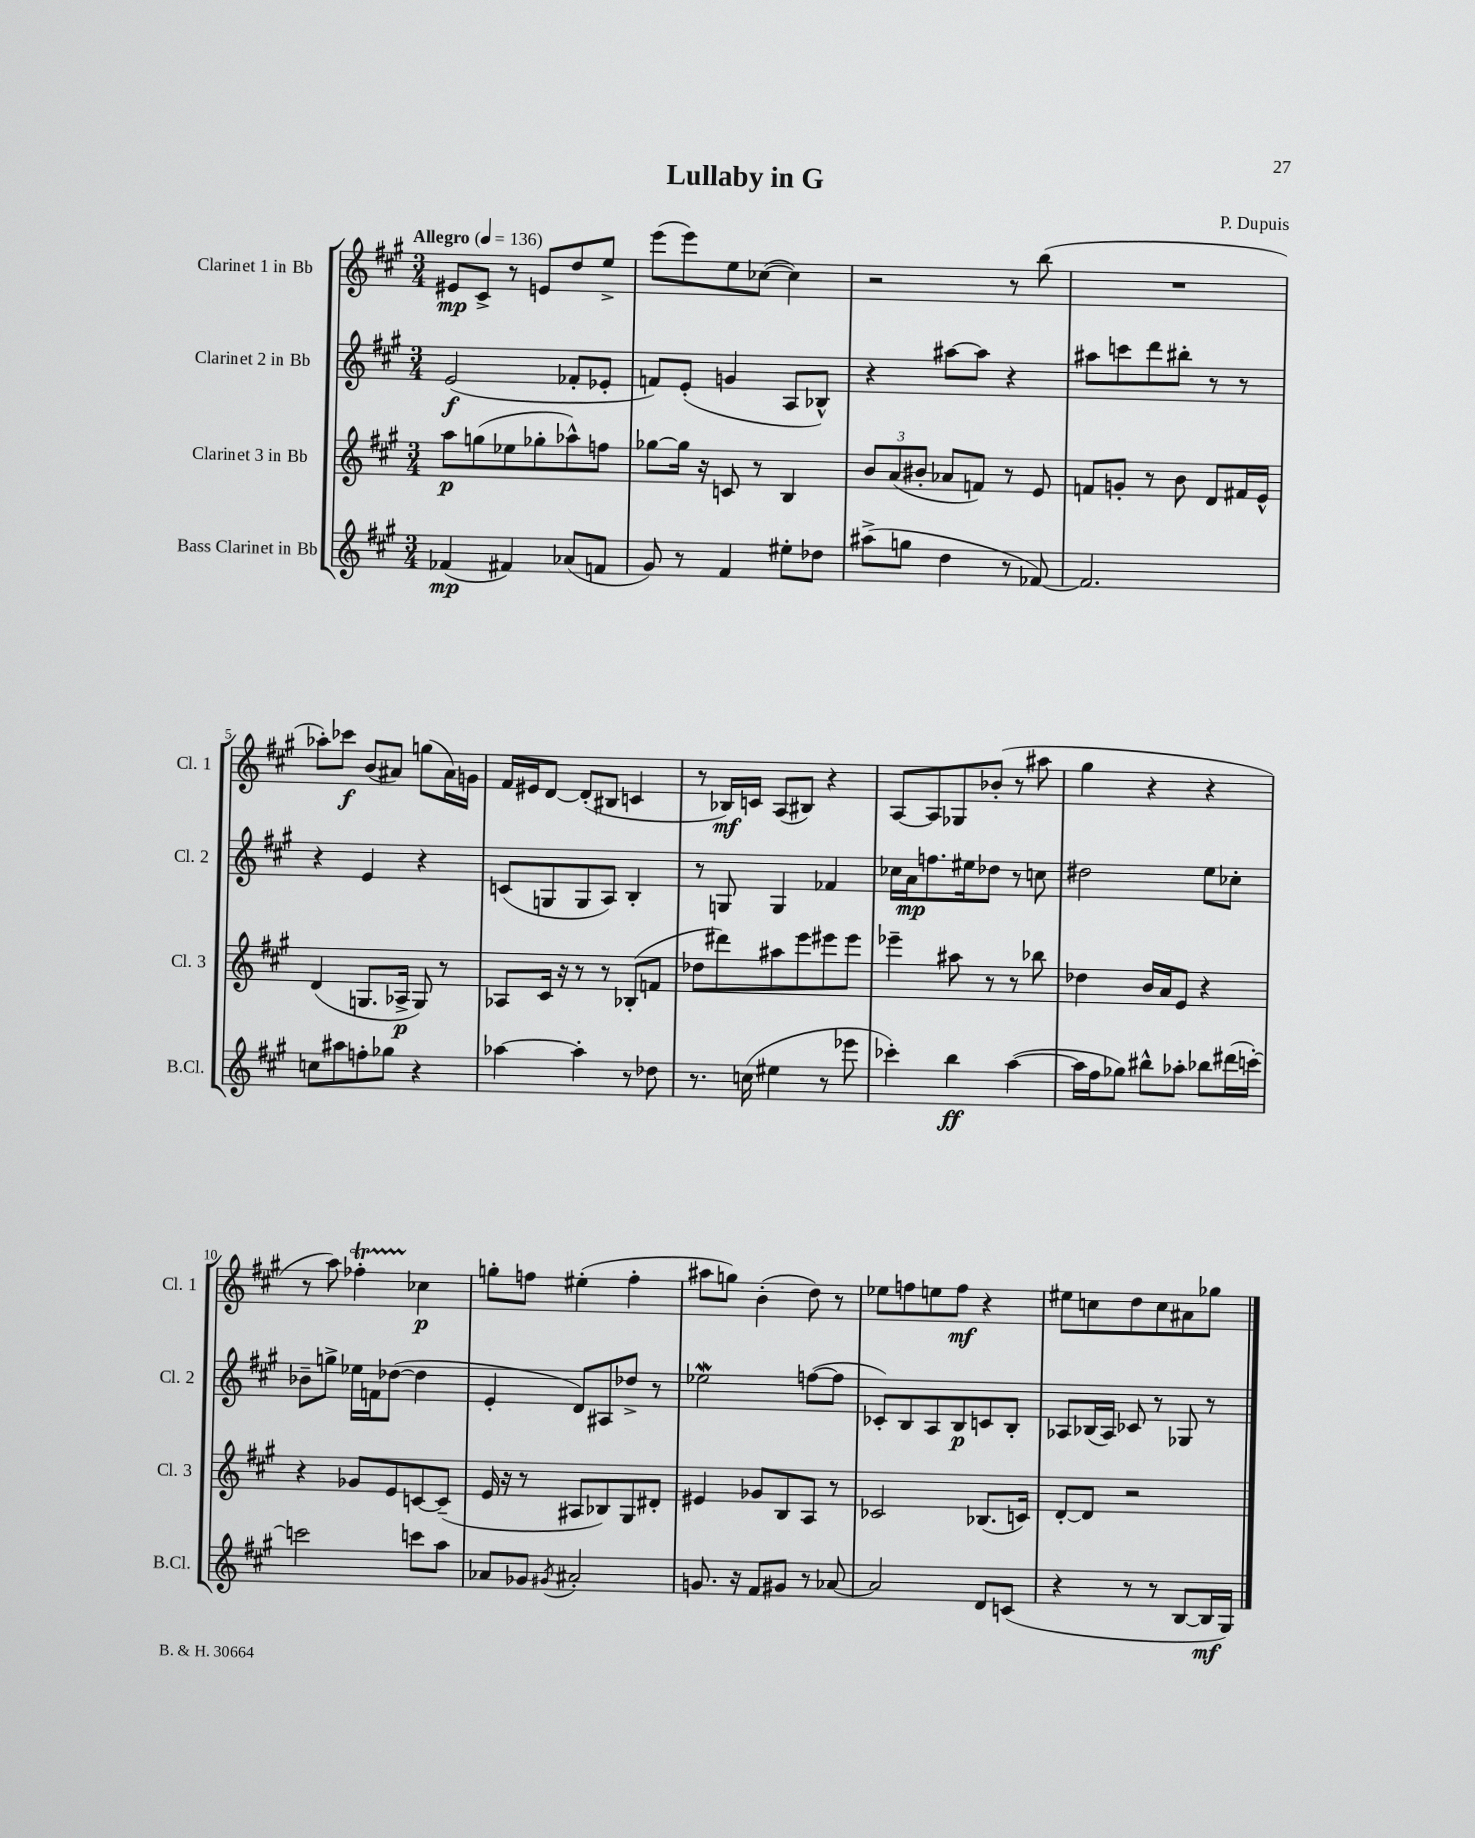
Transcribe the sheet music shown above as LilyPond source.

\header { title = "Lullaby in G" composer = "P. Dupuis" }
<<
\new StaffGroup <<
\new Staff = "s0" \with { instrumentName = "Clarinet 1 in Bb" shortInstrumentName = "Cl. 1" } {
    \clef treble \key a \major \numericTimeSignature \time 3/4 \tempo "Allegro" 4 = 136
    eis'8\mp cis'8-> r8 e'8 d''8 e''8-> |
    e'''8( e'''8) e''8 ces''8~( ces''4) |
    r2 r8 b''8( |
    R2. |
    aes''8-.) ces'''8\f b'8( ais'8) g''8( ais'16) g'16 |
    fis'16 eis'16 d'8~ d'8-.( bis8 c'4 |
    r8 bes16\mf) c'16 a8( bis8) r4 |
    a8~ a8 ges8 bes'8-.( r8 ais''8 |
    gis''4 r4 r4 |
    r8 a''8) fes''4-.\startTrillSpan ces''4\stopTrillSpan\p |
    g''8-. f''8 eis''4-.( f''4-. |
    ais''8 g''8) b'4-.( d''8) r8 |
    ees''8 f''8 e''8 f''8\mf r4 |
    eis''8 c''8 d''8 c''8 ais'8 ges''8 \bar "|." |
}
\new Staff = "s1" \with { instrumentName = "Clarinet 2 in Bb" shortInstrumentName = "Cl. 2" } {
    \clef treble \key a \major \numericTimeSignature \time 3/4
    e'2\f( fes'8-. ees'8-. |
    f'8) e'8-.( g'4 a8 bes8-^) |
    r4 ais''8~ ais''8 r4 |
    ais''8 c'''8 d'''8 bis''8-. r8 r8 |
    r4 e'4 r4 |
    c'8( g8 g8 a8) b4-. |
    r8 g8 g4 fes'4 |
    ces''16 a'16\mp f''8. eis''16 des''8 r8 c''8 |
    dis''2 e''8 ces''8-. |
    bes'8-- g''8-> ees''16 f'16 des''8~( des''4 |
    e'4-. d'8) ais8 des''8-> r8 |
    ees''2\mordent f''8~( f''8 |
    ces'8-.) b8 a8 b8\p c'8 b8-. |
    aes8 bes16( aes16) ces'8 r8 ges8 r8 \bar "|." |
}
\new Staff = "s2" \with { instrumentName = "Clarinet 3 in Bb" shortInstrumentName = "Cl. 3" } {
    \clef treble \key a \major \numericTimeSignature \time 3/4
    a''8\p g''8( ees''8 ges''8-. aes''8-^) f''8 |
    ges''8~ ges''16 r16 c'8 r8 b4 |
    \tuplet 3/2 { b'8 a'8( bis'8-. } aes'8 f'8) r8 e'8 |
    f'8 g'8-. r8 b'8 d'8 fis'16 e'16-^ |
    d'4( g8. aes16->\p g8) r8 |
    aes8 cis'16 r16 r8 r8 bes8-.( f'8 |
    des''8 dis'''8) ais''8 e'''8 eis'''8 eis'''8 |
    ees'''4-- ais''8 r8 r8 bes''8 |
    des''4 b'16 a'16 e'8 r4 |
    r4 ges'8 e'8 c'8~ c'8--( |
    e'16 r16 r8 ais8 bes8) gis8 dis'8-. |
    eis'4 ges'8 b8 a8 r8 |
    ces'2 bes8.( c'16) |
    d'8~-. d'8 r2 \bar "|." |
}
\new Staff = "s3" \with { instrumentName = "Bass Clarinet in Bb" shortInstrumentName = "B.Cl." } {
    \clef treble \key a \major \numericTimeSignature \time 3/4
    fes'4\mp( fis'4) aes'8( f'8 |
    gis'8) r8 fis'4 eis''8-. des''8 |
    ais''8->( g''8 d''4 r8 fes'8~) |
    fes'2. |
    c''8 ais''8 f''8-. ges''8 r4 |
    aes''4~ aes''4-. r8 des''8 |
    r8. c''16( eis''4 r8 ees'''8 |
    ces'''4-.) b''4\ff a''4~( |
    a''16 fis''16 ges''8) bis''8-^ aes''8-. bes''8 dis'''16( c'''16~-.) |
    c'''2 c'''8 a''8 |
    aes'8 ges'8 \acciaccatura { gis'8 } ais'2-. |
    g'8. r16 fis'8 gis'8 r8 aes'8~ |
    aes'2 d'8 c'8( |
    r4 r8 r8 b8~ b16\mf gis16) \bar "|." |
}
>>
>>
